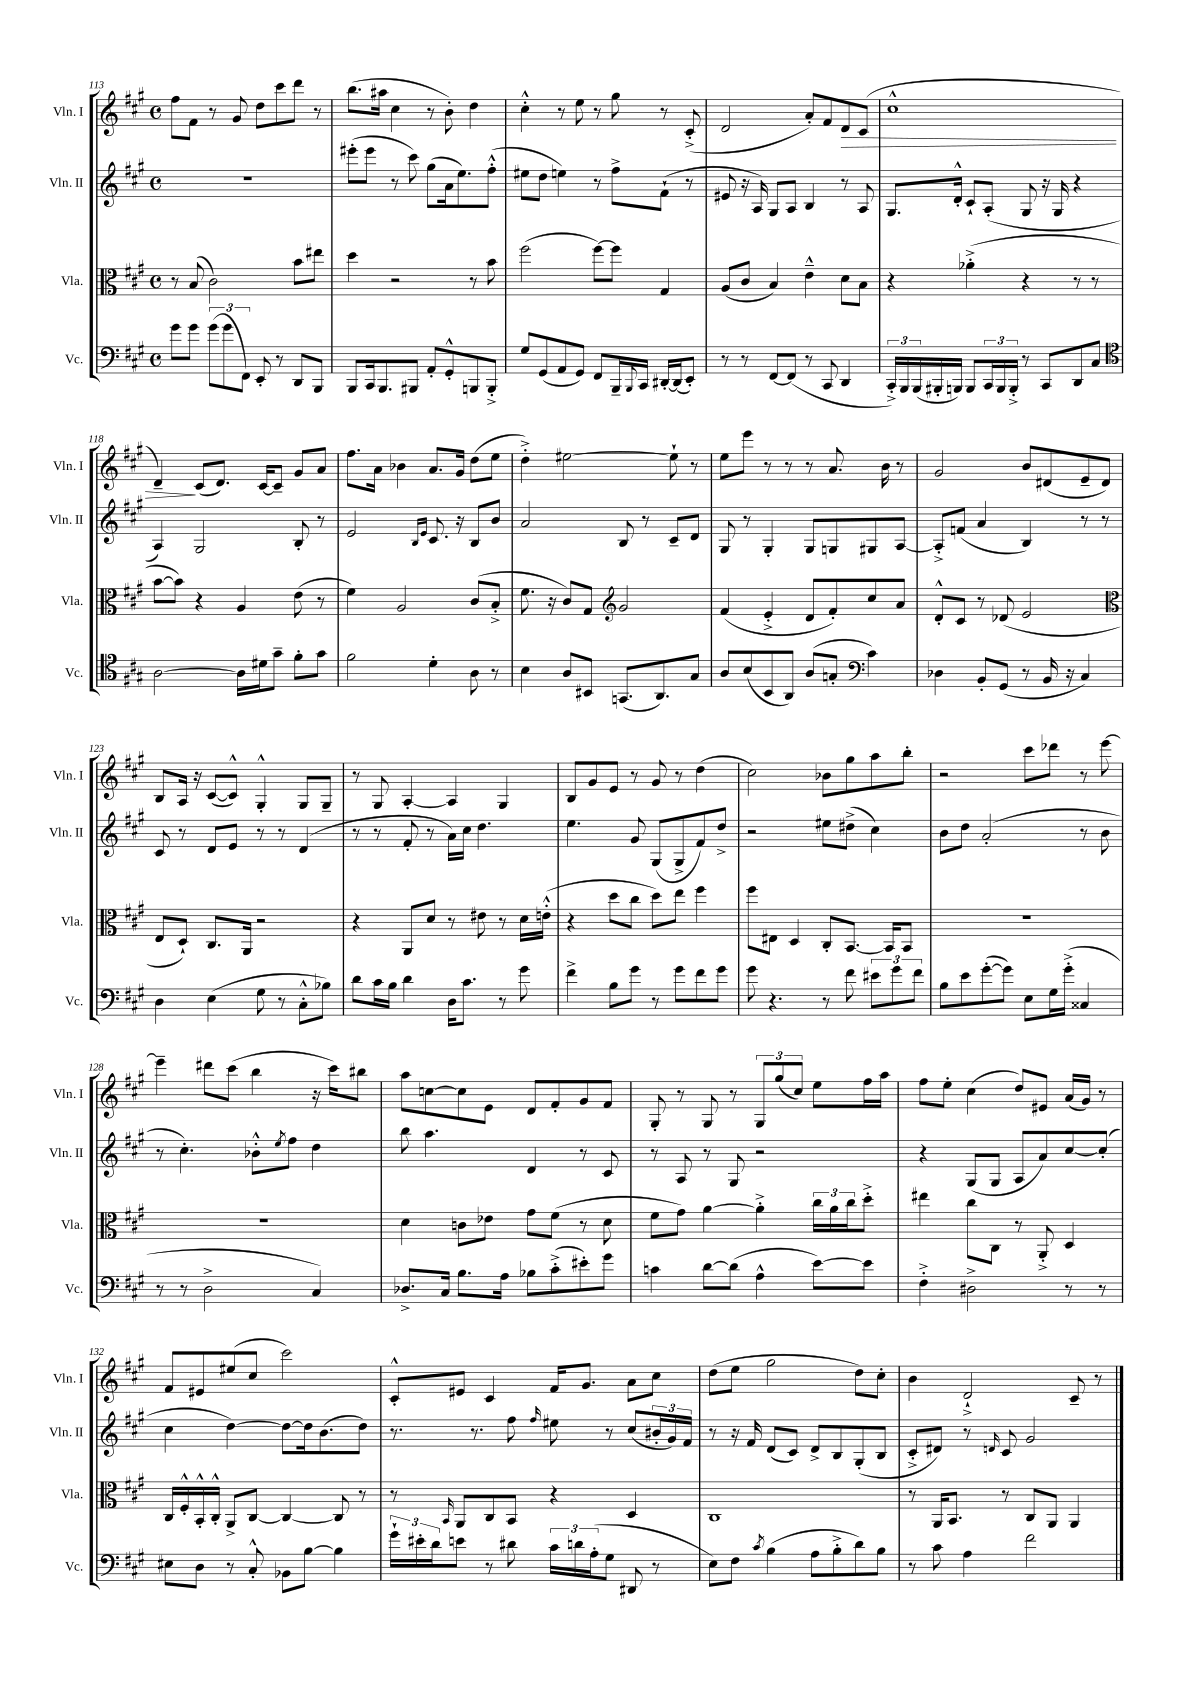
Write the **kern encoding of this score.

**kern	**kern	**kern	**kern
*staff4	*staff3	*staff2	*staff1
*clefF4	*clefC3	*clefG2	*clefG2
*k[f#c#g#]	*k[f#c#g#]	*k[f#c#g#]	*k[f#c#g#]
*M4/4	*M4/4	*M4/4	*M4/4
*met(c)	*met(c)	*met(c)	*met(c)
8g#\L	8r	1r	8ff#\L
8g#\J	(8B/	.	8f#\J
(12g#\L	2c#\)	.	8r
12g#\	.	.	.
.	.	.	8g#/
12FF#\J)	.	.	.
8EE'/	.	.	8dd\L
8r	.	.	8ccc#\
8DD/L	8b\L	.	8ddd\J
8BBB/J	8ee#\J	.	8r
=	=	=	=
8BBB/L	4dd\	(8eee#'\L	(8.bb\L
16CC#/k	.	8eee#\J	.
8.BBB/	.	.	16aa#\Jk
.	2r	8r	4cc#\
8BBB#/J	.	8ccc#\)	.
8AA'/L	.	(8gg#\L	8r
8GG#'^^/	.	16a\k	8b'\)
.	.	8.ee\)	.
8BBB/	8r	.	4dd\
8BBB'^/J	8b\	(8ff#'^^\J	.
=	=	=	=
8G#/L	(2ff#\	8ee#\L	4cc#'^^\
(8GG#/	.	8dd\J	.
8AA/	.	4ee\)	8r
8GG#/J)	.	.	8ee\
8FF#/L	[8ff#\L)	8r	8r
16BBB~/L	8ff#\]J	8ff#^\L	8gg#\
8qqBBB/	.	.	.
16CC#/JJ	.	.	.
[16DD#'/LL	4G#/	(8f#`\J	8r
(16DD#/]J	.	.	.
8EE'/J)	.	8r	(8c#'^/
=	=	=	=
8r	(8A/L	8e#/	2d/
8r	8c#/J	16r	.
.	.	16A/)	.
[8FF#/L	4B/)	8G#/L	.
(8FF#/]J	.	8A/J	.
8r	4e~^^\	4B/	8a'/L)
8CC#/	.	.	8f#/
4DD/	8d\L	8r	8d/
.	8B\J	8A/	(8c#/J
=	=	=	=
24CC#'^/LL)	4r	8.G#/L	1cc#^^
24BBB/	.	.	.
(24BBB/	.	.	.
16BBB#'/	.	.	.
16BBB/JJ)	.	16d'^^/Jk	.
8BBB/L	(4a-'^\	8c#`/L	.
24CC#/L	.	(8A'/J	.
24BBB/	.	.	.
24BBB'^/JJ	.	.	.
8r	4r	8G#/	.
8CC#/L	.	16r	.
.	.	16G#/	.
8DD/	8r	4r	.
8C#/J	8r	.	.
=	=	=	=
*clefC4	*	*	*
[2A\	[8b\L	4A/)	4d~/)
.	8b\]J)	.	.
.	4r	2G#/	(8c#/L
.	.	.	8.d/J)
16A\]LL	4A/	.	.
16d#\J	.	.	[16c#/LK
8g#~\J	.	.	8c#~/]J
8f#'\L	(8e\	8B'/	8g#/L
8g#\J	8r	8r	8a/J
=	=	=	=
2f#\	4f#\)	2e/	8.ff#\L
.	.	.	16a\Jk
.	2A/	.	4b-\
.	.	16qqB/LL	.
.	.	16qqe/JJ	.
4d'\	.	8.c#/	8.a/L
.	.	16r	16g#/Jk
8A\	(8c#/L	8B/L	(8dd\L
8r	8B'^/J	8b/J	8ee\J
=	=	=	=
4B\	8.f#\	2a/	4dd'^\)
.	16r	.	.
8A/L	8c#/L)	.	[2ee#\
8BB#/J	8G#/J	.	.
*	*clefG2	*	*
(8.GG/L	2g#/	8B/	.
.	.	8r	.
8.AA/)	.	.	.
.	.	8c#~/L	8ee#`\]
8G#/J	.	8d/J	8r
=	=	=	=
8A/L	(4f#/	8G#/	8ee\L
(8B/	.	8r	8eee\J
8BB/	4e'^/	4G#'/	8r
8AA/J)	.	.	8r
(8A/L	8d/L	8G#/L	8r
8G'/J	8f#'/)	8G/	8.a/
*clefF4	*	*	*
4c#\)	8cc#/	8G#/	.
.	.	.	16b\
.	8a/J	[8A/J	8r
=	=	=	=
4D-\	8d'^^/L	8A'^/]L	2g#/
.	8c#/J	(8f/J	.
8BB'/L	8r	4a/	.
(8GG#/J	(8d-/	.	.
8r	2e/	4B/)	8b/L
16BB/	.	.	(8d#/
16r	.	.	.
4C#/)	.	8r	8e~/
.	.	8r	8d#/J)
=	=	=	=
*	*clefC3	*	*
4D\	8E/L	8c#/	8B/L
.	8D`/J)	8r	16A/Jk
.	.	.	16r
(4E\	8.C#/L	8d/L	([8c#/L
.	.	8e/J	8c#^^/]J)
.	16AA/Jk	.	.
8G#\	2r	8r	4G#'^^/
8r	.	8r	.
8C#'^^\L	.	(4d/	8G#/L
8B-\J)	.	.	8G#~/J
=	=	=	=
8d\L	4r	8r	8r
16c#\L	.	8r	8G#/
16B\JJ	.	.	.
4d\	8AA/L	8f#'/	[4A'/
.	8d/J	8r	.
16D\LK	8r	16a\LL)	4A/]
8.c#\J	.	16cc#\JJ	.
.	8e#\	4.dd\	.
8r	8r	.	4G#/
8g#\	16d\LL	.	.
.	(16e'^^\JJ	.	.
=	=	=	=
4f#^\	4r	4.ee\	8B/L
.	.	.	8g#/
8B\L	8dd\L	.	8e/J
8g#\J	8cc#\J	8g#/	8r
8r	8dd\L)	(8G#/L	8g#/
8g#\L	8ee\J	8G#^/	8r
8f#\	4ff#\	8f#/)	(4dd\
8g#\J	.	8dd^/J	.
=	=	=	=
8g#\	8ff#\L	2r	2cc#\)
4.r	8E#\J	.	.
.	4D/	.	.
8r	8C#'/L	8ee#\L	8b-\L
8f#\	[8.BB/J	(8dd#^\J	8gg#\
12e#\L	.	4cc#\)	8aa\
.	16BB/]LK	.	.
12g#\	.	.	.
.	8BB/J	.	8bb'\J
12f#\J	.	.	.
=	=	=	=
8B\L	1r	8b\L	2r
8e\	.	8dd\J	.
([8g#'\	.	(2a'/	.
8g#\]J)	.	.	.
8E\L	.	.	8ccc#\L
16G#\L	.	.	8ddd-\J
(16g#'^\JJ	.	.	.
4C##/	.	8r	8r
.	.	8b\	[8eee\
=	=	=	=
8r	1r	8r	4eee~\]
8r	.	4.cc#'\)	.
2D^\	.	.	8ddd#\L
.	.	.	(8ccc#\J
.	.	8b-'^^\L	4bb\
.	.	8qee/	.
.	.	8ff#\J	.
4C#/)	.	4dd\	16r
.	.	.	16ccc#\LK)
.	.	.	8bb#\J
=	=	=	=
8.D-^/L	4d\	8bb\	8aa\L
.	.	4.aa\	[8cc\
16C#/Jk	.	.	.
8.B\L	8c\L	.	8cc\]
.	8e-\J	.	8e\J
16A\Jk	.	.	.
8B-\L	8g#\L	4d/	8d/L
(8c#'^\	(8f#\J	.	8f#'/
8e#'\)	8r	8r	8g#/
8g#\J	8d\	8c#/	8f#/J
=	=	=	=
4c\	8f#\L	8r	8G#'/
.	8g#\J)	8A/	8r
[8d\L	[4a\	8r	8G#/
(8d\]J	.	8G#/	8r
4A^^\	4a'^\]	2r	12G#/L
.	.	.	(12gg#/
.	.	.	12cc#/J)
[8e\L)	24cc#\LL	.	8ee\L
.	24a\	.	.
.	24cc#\J	.	.
8e\]J	8dd'^\J	.	16ff#\L
.	.	.	16aa\JJ
=	=	=	=
4F#'^\	4ee#\	4r	8ff#\L
.	.	.	8ee'\J
2D#^\	8cc#\L	(8G#/L	(4cc#\
.	8C#\J	8G#/J	.
.	8r	8A/L	8dd/L)
.	8AA'^/	8a/)	8e#/J
8r	4D/	[8cc#/	(16a/LL
.	.	.	16g#/JJ)
8r	.	(8cc#'/]J	8r
=	=	=	=
8E#\L	16C#/LL	4cc#\	8f#/L
.	16F#'^^/	.	.
8D\J	16BB'^^/	.	8e#/
.	16C#'^^/JJ	.	.
8r	8AA^/L	[4dd\)	(8ee#/
8C#'^^/	[8C#/J	.	8cc#/J
8BB-\L	4C#/_	8dd\_L	2ccc#\)
[8B\J	.	16dd\]k	.
.	.	(8.b\	.
4B\]	8C#/]	.	.
.	8r	8dd\J)	.
=	=	=	=
24g#`\LL	8r	8.r	8c#'^^/L
24e#'\	.	.	.
24d\J	.	.	.
.	16qqBB/	.	.
8e\J	8AA/L	.	8e#/J
.	.	8.r	.
8r	8C#/	.	4c#/
8d#\	8BB/J	8ff#\	.
.	.	16qqff#/	.
24c#\LL	4r	8ee#\	16f#/LK
24d\	.	.	.
.	.	.	8.g#/J
(24A'\J	.	.	.
8G#\J	.	8r	.
8DD#/	4D/	(8cc#/L	8a\L
8r	.	24b#'/L	8cc#\J
.	.	24g#/)	.
.	.	24f#/JJ	.
=	=	=	=
8E\L)	1C#	8r	(8dd\L
8F#\J	.	16r	8ee\J
.	.	16f#/	.
8qc#/	.	.	.
(4B\	.	(8d/L	2gg#\
.	.	8c#/J)	.
8A\L	.	8d^/L	.
8B'^\	.	8B/	.
8d\)	.	(8G#'/	8dd\L)
8B\J	.	8B/J	8cc#'\J
=	=	=	=
8r	8r	8c#'^/L	4b\
8c#\	16AA/LK	8d#/J)	.
.	8.BB/J	.	.
4A\	.	8r	2d`^/
.	.	16qqd/	.
.	8r	8c#/	.
2f#\	8C#/L	2g#/	.
.	8AA/J	.	.
.	4AA/	.	8c#~/
.	.	.	8r
==	==	==	==
*-	*-	*-	*-
